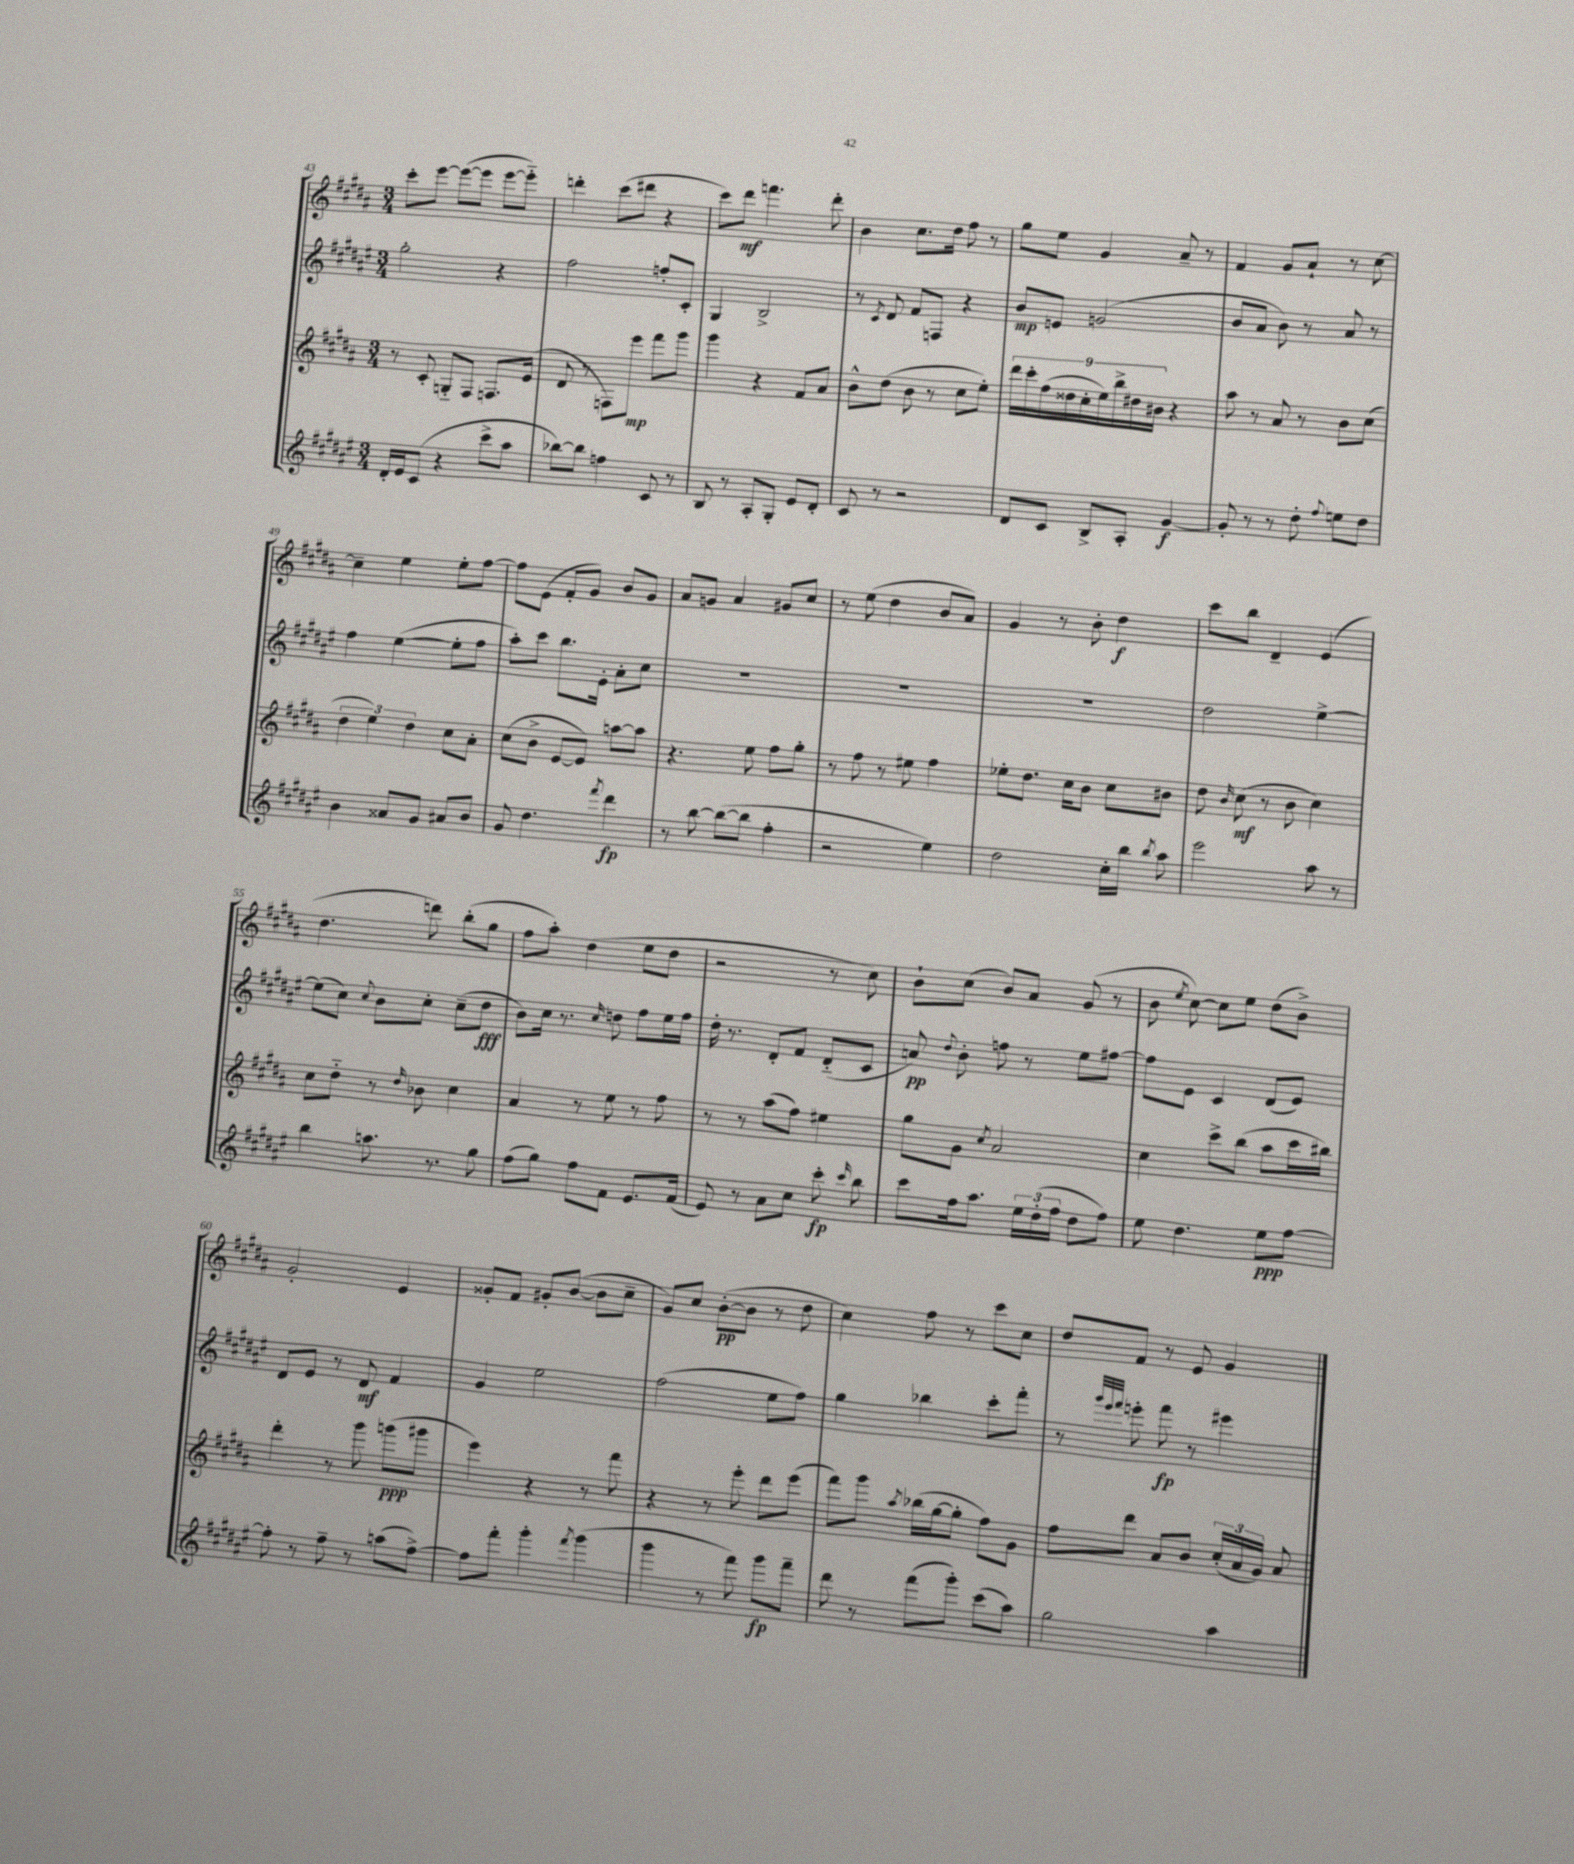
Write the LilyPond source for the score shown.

<<
\new StaffGroup <<
\new Staff = "s0" {
    \clef treble \key b \major \numericTimeSignature \time 3/4
    \autoBeamOff cis'''8[-. e'''8]~ e'''8[~( e'''8] e'''8[~ e'''8]-_) |
    d'''4-. cis'''8[( dis'''8] r4 |
    cis'''8[) dis'''8]\mf f'''4. dis'''8-. |
    b'4 cis''8.[ dis''16] fis''8 r8 |
    gis''8[ e''8] gis'4 ais'8-- r8 |
    fis'4 gis'8[ ais'8]-! r8 cis''8~ |
    cis''4-- e''4 e''8[-. fis''8]~ |
    fis''8[ e'8]( fis'8[-. gis'8]) b'8[ gis'8] |
    ais'8[ g'8] ais'4 gis'8[ cis''8] |
    r8 e''8( dis''4 b'8[ ais'8]) |
    gis'4 r8 b'8-. dis''4\f |
    cis'''8[ b''8] dis'4-- e'4( |
    dis''4. d'''8) b''8[-.( gis''8] |
    fis''8[ ais''8]-.) dis''4( e''8[ dis''8] |
    r2 r8 cis''8) |
    b'8[-! cis''8]( b'8[) ais'8] gis'8( r8 |
    b'8 \acciaccatura { e''8 } cis''8~) cis''8[ e''8] dis''8[( b'8]->) |
    gis'2-. e'4 |
    gisis'8[-. fis'8] gis'8[-. b'8]~( b'8[ cis''8]-- |
    gis'8[) cis''8] b'8[~-.\pp( b'8] r8 dis''8 |
    cis''4) fis''8 r8 cis'''8[ cis''8] |
    dis''8[ fis'8] r8 e'8 gis'4 \bar "|." |
}
\new Staff = "s1" {
    \clef treble \key fis \major \numericTimeSignature \time 3/4
    \autoBeamOff gis''2-. r4 |
    fis''2 f''8[-. cis'8]-. |
    gis4 b2-> |
    r8 \acciaccatura { cis'8 } dis'8 fis'8[ f8] r4 |
    b'8[\mp e'8] g'2( |
    b'8[ ais'8] b'8) r8 ais'8 r8 |
    fis''4 eis''4~( eis''8[-. fis''8] |
    ais''8[-.) cis'''8] b''8.[ eis'16]-. ais'8[-. cis''8] |
    R2. |
    R2. |
    R2. |
    dis''2 eis''4~-> |
    eis''8[( cis''8]) \appoggiatura { cis''8 } b'8[ cis''8]-. cis''8[--( dis''8]\fff |
    b'8[) cis''16] r8. \grace { cis''16 } d''8 fis''8[ eis''16 fis''16] |
    dis''16-. r8. dis'8[-. fis'8] dis'8[-_( cis'8] |
    a'8\pp) \appoggiatura { dis''8 } b'8-. f''8 r8 eis''8[ fis''8]~ |
    fis''8[ eis'8] cis'4 dis'8[( eis'8]) |
    dis'8[ eis'8] r8 dis'8\mf fis'4 |
    gis'4 eis''2 |
    fis''2( eis''8[ fis''8]) |
    gis''4 bes''4 cis'''8[-. fis'''8]-. |
    r8 \grace { gis'''32[ eis'''32 fis'''32] } e'''8-. fis'''8\fp r8 eis'''4 \bar "|." |
}
\new Staff = "s2" {
    \clef treble \key b \major \numericTimeSignature \time 3/4
    \autoBeamOff r8 cis'8-. g8[-_ fis8] f8.[ e'16]( |
    dis'8 r8 f8[) e'''8]\mp fis'''8[ gis'''8] |
    gis'''4 r4 fis'8[ ais'8] |
    b'8[-^ dis''8]( b'8 r8 cis''8[ e''8]-.) |
    \tuplet 9/8 { dis'''16[ cis'''16-. fis''16( disis''16 cis''16-. e''16) b''16-> dis''16 bis'16] } r4 |
    ais''8 r8 ais'8 r8 b'8[ cis''8]( |
    \tuplet 3/2 { dis''4 e''4) dis''4 } cis''8[ ais'8]-. |
    cis''8[( b'8]-> e'8[~ e'8]) a''8[~ a''8] |
    r4. e''8 fis''8[ gis''8]-. |
    r8 fis''8 r8 eis''8 fis''4 |
    ees''8[-. dis''8.] cis''16[ b'8] cis''8[ bis'8] |
    dis''8 \grace { b'16 } cis''8\mf( r8 b'8 cis''4) |
    cis''8[ dis''8]-_ r8 \grace { dis''16 } bes'8 cis''4 |
    ais'4 r8 e''8 r8 fis''8 |
    r8 r8 ais''8[( fis''8]) eis''4 |
    gis''8[ gis'8] \acciaccatura { cis''8 } ais'2 |
    cis''4 cis'''8[-> b''8]( ais''8[ cis'''16 bis''16]) |
    dis'''4-. r8 gis'''8 g'''8[\ppp( gis'''8] |
    e'''4) r4 r8 fis'''8 |
    r4 r8 e'''8-. dis'''8[ e'''8]( |
    fis'''8[) gis'''8] \acciaccatura { ais''8 } bes''16[( gis''16~ gis''8]-. fis''8[) gis'8] |
    fis''8[ dis'''8] ais'8[ b'8] \tuplet 3/2 { cis''16[-.( ais'16 gis'16]) } ais'8 \bar "|." |
}
\new Staff = "s3" {
    \clef treble \key fis \major \numericTimeSignature \time 3/4
    \autoBeamOff dis'16[-. eis'16 cis'8]( r4 cis'''8[-> ais''8] |
    bes''8[~) bes''8] f''4 cis'8 r8 |
    b8 r8 ais8[-. gis8]-. eis'8[ dis'8]-. |
    cis'8 r8 r2 |
    dis'8[ cis'8] b8[-> ais8]-. gis'4~\f |
    gis'8-. r8 r8 dis''8-. \appoggiatura { fis''8 } e''8[ dis''8] |
    b'4 aisis'8[ gis'8] ais'8[ b'8] |
    gis'8 dis''4. \acciaccatura { fis'''8 } dis'''4\fp |
    r8 b''8~ b''8[~( b''8] fis''4-. |
    r2 eis''4) |
    dis''2 cis''16[-. b''16] \acciaccatura { b''8 } ais''8 |
    eis'''2 ais''8 r8 |
    b''4 a''8. r8. gis''8 |
    fis''8[( gis''8]) fis''8[ fis'8] eis'8.[ fis'16]( |
    eis'8) r8 ais'8[ cis''8] cis'''8-.\fp \grace { cis'''16 } b''8 |
    cis'''8[ fis''16 ais''8.] \tuplet 3/2 { eis''16[ dis''16-.( fis''16] } dis''8[ fis''8]) |
    eis''8 dis''4. eis''8[\ppp fis''8]~ |
    fis''8-. r8 fis''8-- r8 a''8[( fis''8]~->) |
    fis''8[ fis'''8]-. gis'''4-. \acciaccatura { fis'''8 } gis'''4( |
    gis'''4 r8 fis'''8) gis'''8[\fp fis'''8]-- |
    dis'''8 r8 fis'''8[( gis'''8]-.) cis'''8[( ais''8]) |
    gis''2 ais''4 \bar "|." |
}
>>
>>
\layout { \context { \Score currentBarNumber = #43 } }
